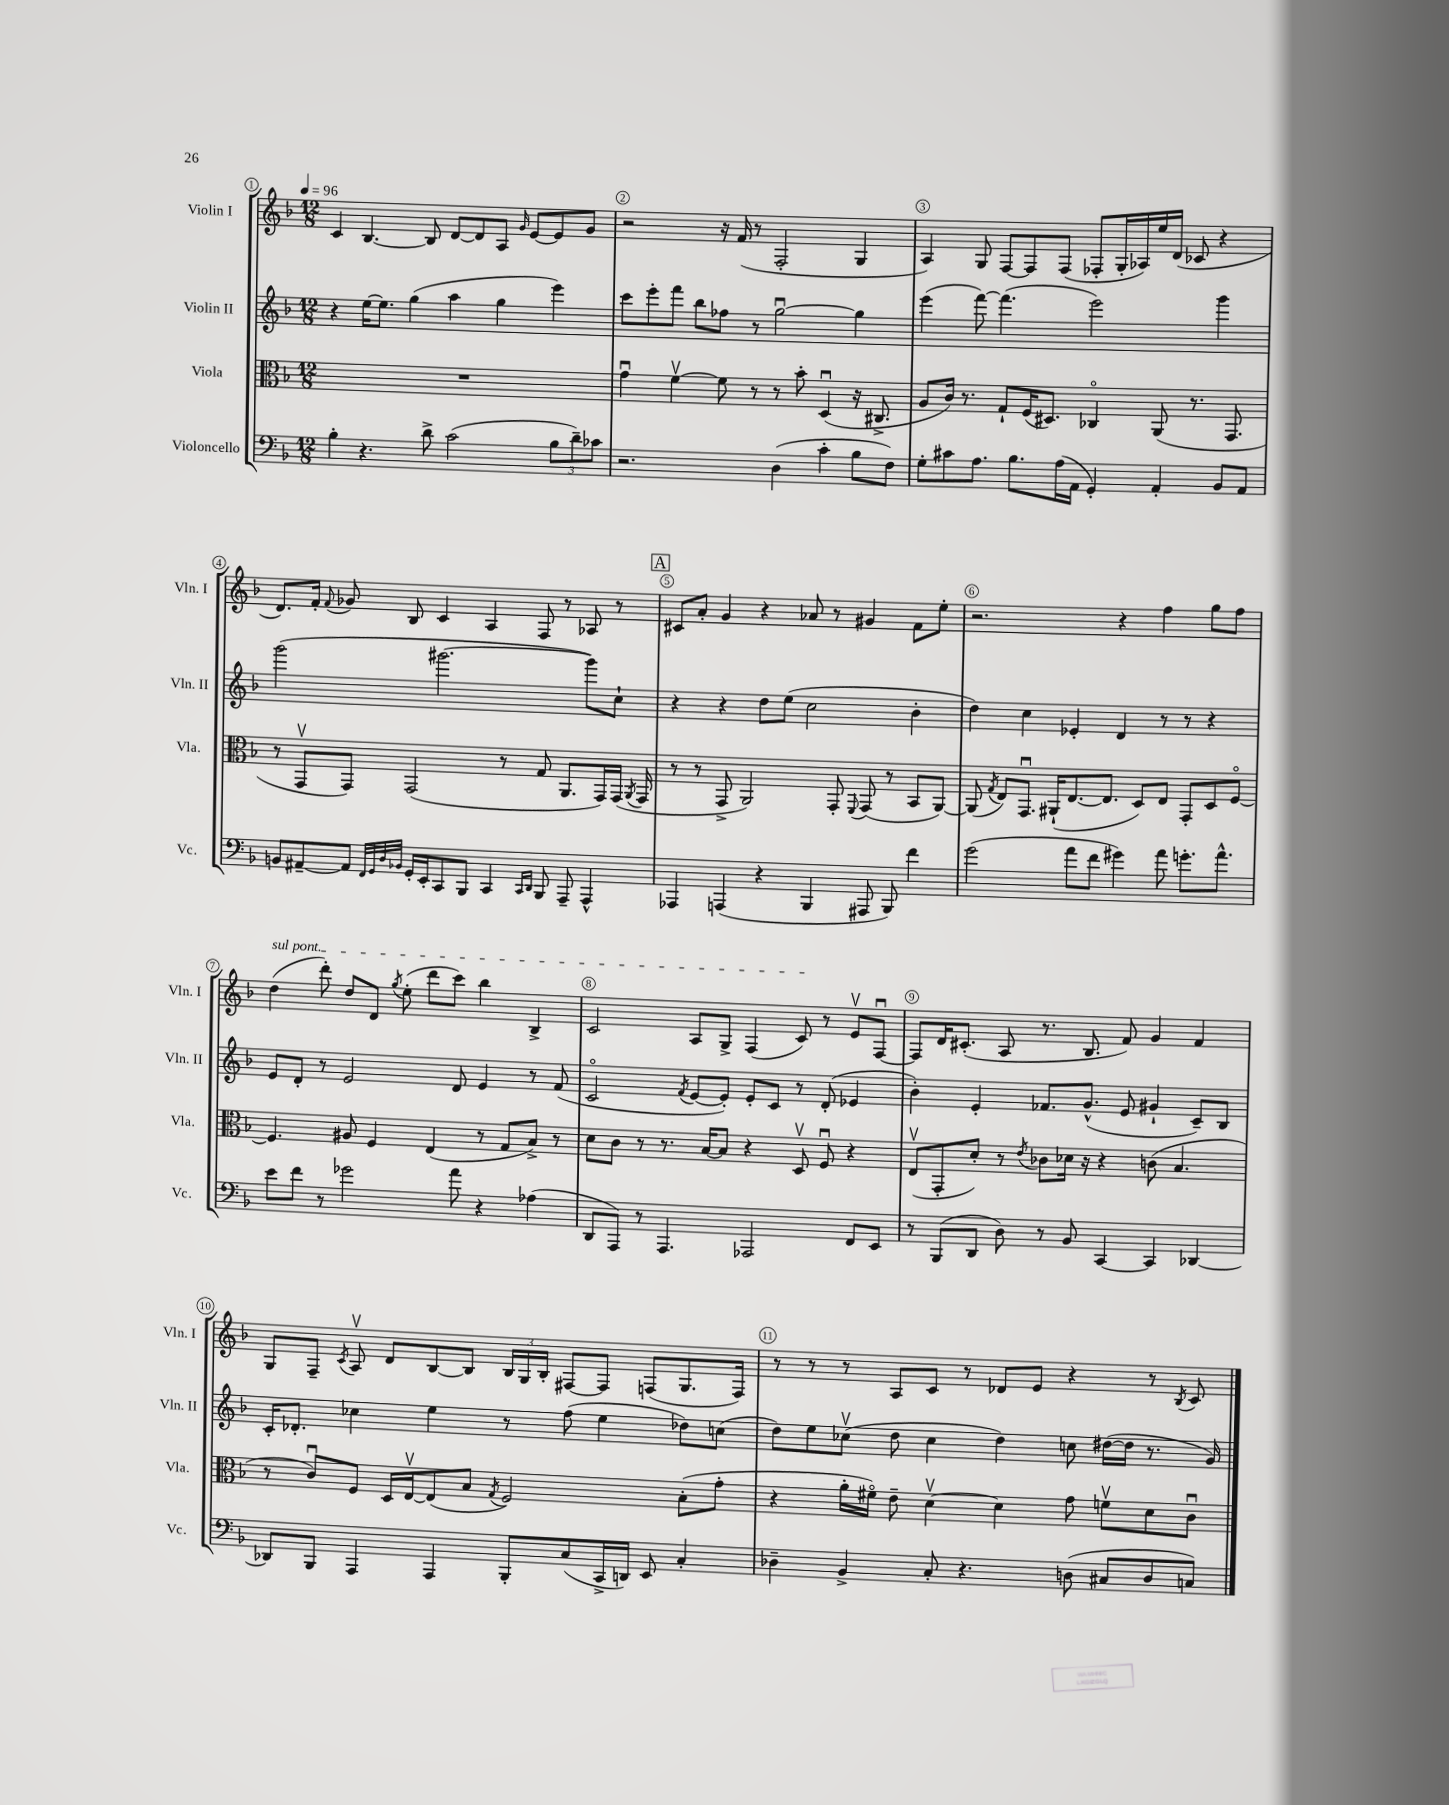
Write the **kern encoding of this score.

**kern	**kern	**kern	**kern
*staff4	*staff3	*staff2	*staff1
*clefF4	*clefC3	*clefG2	*clefG2
*k[b-]	*k[b-]	*k[b-]	*k[b-]
*M12/8	*M12/8	*M12/8	*M12/8
*MM96	*MM96	*MM96	*MM96
4B-'	1.r	4r	4c
4.r	.	[16ee	[4.B-
.	.	8.ee]	.
.	.	(4gg	.
8d^	.	.	8B-]
(2c	.	4aa	[8d
.	.	.	8d]
.	.	4gg	8A
.	.	.	16qqg
.	.	.	[8e
12B-	.	4eee)	8e]
12d~)	.	.	.
.	.	.	8g
12c-	.	.	.
=	=	=	=
2.r	4gu	8ccc	2r
.	.	8eee'	.
.	[4fv	8fff	.
.	.	8bb-	.
.	8f]	8ff-	16r
.	.	.	(16f
.	8r	8r	8r
(4D	8r	[2ggu	2F'
.	8b-'	.	.
4c'	(4Du	.	.
8B-	16r	4gg]	4G
.	8.C#^	.	.
8F)	.	.	.
=	=	=	=
8G'	8A	(4eee	4A)
8c#	16c)	.	.
.	8.r	.	.
8.A	.	[8fff)	8G
.	8G`	(4.fff]	[8F
8.B-	.	.	.
.	(16F	.	8F]
.	8.D#)	.	.
(16A	.	.	(8F
16AA	.	.	.
4GG')	4C-o	2eee)	8F-'
.	.	.	16G'
.	.	.	16A-)
4AA'	(8AA	.	16ee
.	.	.	(16d
.	8.r	.	8c-
8BB-	.	4ggg	4r
.	8.GG	.	.
8AA	.	.	.
=	=	=	=
8BB	8r	(2ggg	8.d)
[8AA#~	8GGv	.	.
.	.	.	16f'
.	.	.	8qqf
8AA#]	8GG)	.	8g-
32qqFF	.	.	.
32qqGG	.	.	.
32qqD	.	.	.
32qqBB-	.	.	.
16GG'	(2GG	.	8B-
16EE'	.	.	.
8CC	.	[2.ggg#	4c
8BBB-	.	.	.
4CC	.	.	4A
.	8r	.	.
16qqCC	.	.	.
16qqDD	.	.	.
8BBB-	8G	.	8F
8AAA~	8.AA	.	8r
4AAA^^	.	8ggg#])	8A-
.	16GG)	.	.
.	(16GG	8cc`	8r
.	8qAA	.	.
.	16GG	.	.
=	=	=	=
4AAA-	8r	4r	8c#
.	8r	.	8a'
(4AAA	8GG^	4r	4g
.	2AA)	.	.
4r	.	8dd	4r
.	.	(8ee	.
4BBB-	.	2cc	8a-
.	8GG'	.	8r
.	8qqFF	.	.
8AAA#	(8GG	.	4g#
8BBB-)	8r	.	.
4f	8BB-	4b-'	8f
.	[8AA)	.	8ee'
=	=	=	=
(2g	(8AA]	4dd)	2.r
.	8qG	.	.
.	8E)	.	.
.	8.GGu	4cc	.
.	(16AA#`	.	.
8a	[8.E	4e-'	.
8f	.	.	.
.	8.E]	.	.
4g#)	.	4d	4r
.	8D)	.	.
8a	8E	8r	4ff
8.g'	8GG'	8r	.
.	8D	4r	8gg
8.a^^	.	.	.
.	[8Fo	.	8ff
=	=	=	=
8e	4.F]	8e	(4dd
8f	.	8d'	.
8r	.	8r	8ddd')
2g-	8A#	2e	8dd
.	4F	.	8d
.	.	.	8qgg
.	.	.	(8ee'
.	(4E	.	8ddd
8a	.	8d	8ccc)
4r	8r	4e	4bb-
.	8G	.	.
(4A-	8B-^)	8r	4B-^
.	8r	(8f	.
=	=	=	=
8DD	8d	2co	2c
8AAA)	8c	.	.
8r	8r	.	.
4.AAA	8.r	.	.
.	.	8qf	.
.	.	[8e	8A
.	[16B-	.	.
.	8B-]	8e'])	8G^
2AAA-	4r	8e'	(4F
.	.	8c	.
.	8Dv	8r	8c)
.	8Fu	(8d'	8r
8FF	4r	4e-	8ev
8EE	.	.	[8Fu
=	=	=	=
8r	(8Ev	4b-')	8F]
(8BBB-	8GG'	.	16d
.	.	.	(8.c#'
8DD	8d')	4e'	.
8D)	8r	.	8A
.	8qe	.	.
8r	8c-	8.f-	8.r
8BB-	16d-	.	.
.	16r	(8.g^^	8.B-
[4CC	4r	.	.
.	.	8e	8f)
4CC]	(8c	4g#`	4g
.	4.B-	.	.
[4DD-	.	8c~)	4f
.	.	8B-	.
=	=	=	=
8DD-]	8r	16c'	8G
.	.	8.d-'	.
8BBB-	8cu)	.	8F~
.	.	.	8qc
4AAA	8F	4cc-	8Av
.	16D	.	8d
.	[16Ev	.	.
4AAA	(8E]	4ee	[8B-
.	8B-	.	8B-]
.	8qG	.	.
8BBB-'	2F)	8r	24B-
.	.	.	24G
.	.	.	24B-'
(8C	.	(8ff	[8F#
16CC^	.	4ee	8F#]
16DD)	.	.	.
8EE	.	.	(8F
4C'	(8B-'	8dd-)	8.G
.	8g'	(8cc	.
.	.	.	16F)
=	=	=	=
4D-~	4r	8dd)	8r
.	.	8ee	8r
4BB-^	16a'	(8cc-v	8r
.	16f#o)	.	.
.	8e~	8dd	8A
8C'	[4dv	4cc-	8c
4.r	.	.	8r
.	4d]	4dd)	8d-
.	.	.	8e
(8D	8g	8cc	4r
8C#	8fv	([16dd#	.
.	.	16dd#]	.
8D	8d	8.r	8r
.	.	.	8qB-
8C)	8cu	.	8c
.	.	16g)	.
==	==	==	==
*-	*-	*-	*-
